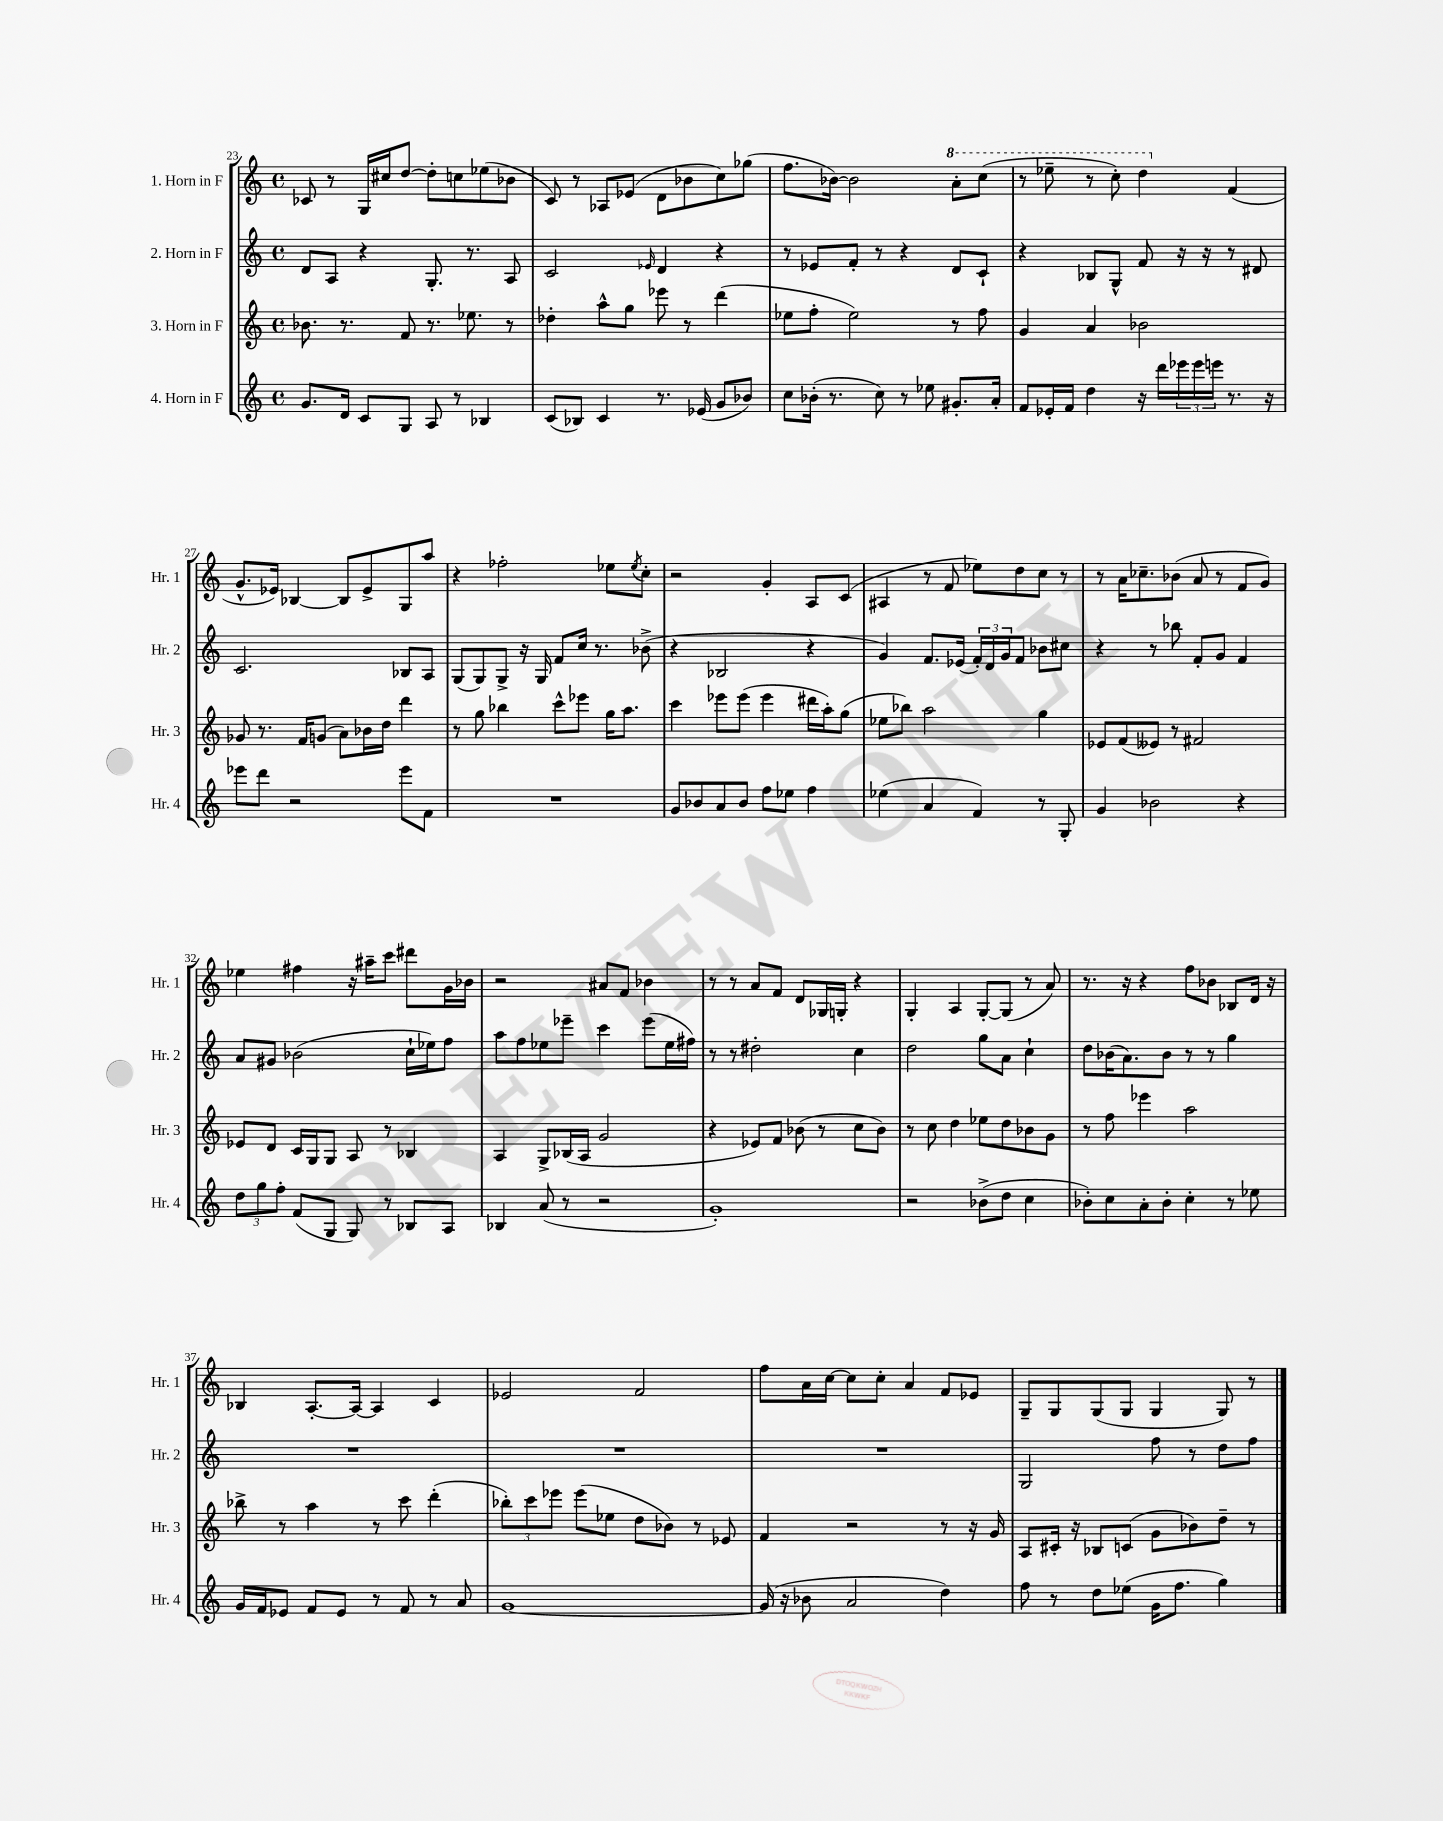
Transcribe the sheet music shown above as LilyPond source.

<<
\new StaffGroup <<
\new Staff = "s0" \with { instrumentName = "1. Horn in F" shortInstrumentName = "Hr. 1" } {
    \clef treble \key c \major \defaultTimeSignature \time 4/4
    ces'8 r8 g16 cis''16 d''8~ d''8-. c''8 ees''8( bes'8 |
    c'8) r8 aes8 ees'8( d'8 bes'8 c''8) ges''8( |
    f''8. bes'16~) bes'2 \ottava #1 a''8-. c'''8( |
    r8 ees'''8-- r8 c'''8-.) d'''4 \ottava #0 f'4( |
    g'8.-^ ees'16) bes4~ bes8 ees'8-> g8 a''8 |
    r4 fes''2-. ees''8 \acciaccatura { ees''8 } c''8-. |
    r2 g'4-. a8 c'8( |
    ais4 r8 f'8 ees''8) d''8 c''8 r8 |
    r8 a'16 ces''8.-- bes'8( a'8 r8 f'8 g'8) |
    ees''4 fis''4 r16 ais''16-- c'''8 dis'''8 g'16 bes'16 |
    r2 ais'8 f'8 bes'4 |
    r8 r8 a'8 f'8 d'8 ges16 g16-. r4 |
    g4-. a4 g8~-. g8( r8 a'8) |
    r8. r16 r4 f''8 bes'8 bes8 d'16 r16 |
    bes4 a8.~-. a16~ a4 c'4 |
    ees'2 f'2 |
    f''8 a'16 c''16~ c''8 c''8-. a'4 f'8 ees'8 |
    g8-- g8 g8( g8 g4 g8) r8 \bar "|." |
}
\new Staff = "s1" \with { instrumentName = "2. Horn in F" shortInstrumentName = "Hr. 2" } {
    \clef treble \key c \major \defaultTimeSignature \time 4/4
    d'8 a8 r4 g8.-. r8. a8 |
    c'2 \grace { ees'16 } d'4 r4 |
    r8 ees'8 f'8-. r8 r4 d'8 c'8-! |
    r4 bes8 g8-^ f'8 r16 r16 r8 dis'8 |
    c'2. bes8 a8 |
    g8( g8) g8-> r16 g16 f'8 c''16 r8. bes'8->( |
    r4 bes2 r4 |
    g'4) f'8. ees'16( \tuplet 3/2 { f'16-.) d'16 g'16 } f'8 bes'8 cis''8 |
    r4 r8 bes''8 f'8-. g'8 f'4 |
    a'8 gis'8 bes'2( c''16-! ees''16) f''8 |
    a''8 f''8 ees''8 ees'''8-- c'''4 ees'''8( ees''16 fis''16) |
    r8 r8 dis''2-. c''4 |
    d''2 g''8 a'8 c''4-! |
    d''8 bes'16( a'8.) bes'8 r8 r8 g''4 |
    R1 |
    R1 |
    R1 |
    g2 f''8 r8 d''8 f''8 \bar "|." |
}
\new Staff = "s2" \with { instrumentName = "3. Horn in F" shortInstrumentName = "Hr. 3" } {
    \clef treble \key c \major \defaultTimeSignature \time 4/4
    bes'8. r8. f'8 r8. ees''8. r8 |
    des''4-. a''8-^ g''8 ees'''8 r8 d'''4( |
    ees''8 f''8-. ees''2) r8 f''8 |
    g'4 a'4 bes'2 |
    ges'8 r8. f'16 g'8( a'8) bes'16 d''16 d'''4 |
    r8 g''8 bes''4 c'''8-^ ees'''8 g''16 a''8. |
    c'''4 ees'''8 ees'''8( ees'''4 dis'''16 a''16-.) g''8( |
    ees''8 bes''8) a''2 g''4 |
    ees'8 f'8( eeses'8) r8 fis'2 |
    ees'8 d'8 c'16 g16 g8 a8 r8 bes4 |
    a4 g8-> bes16( a16 g'2 |
    r4 ees'8) f'8 bes'8( r8 c''8 bes'8) |
    r8 c''8 d''4 ees''8 d''8 bes'8 g'8 |
    r8 f''8 ees'''4 a''2 |
    bes''8-> r8 a''4 r8 c'''8 d'''4-.( |
    \tuplet 3/2 { bes''8-.) c'''8 ees'''8 } ees'''8( ees''8 d''8 bes'8) r8 ees'8 |
    f'4 r2 r8 r16 g'16 |
    a8 cis'16-. r16 bes8 c'8( g'8 bes'8) d''8-- r8 \bar "|." |
}
\new Staff = "s3" \with { instrumentName = "4. Horn in F" shortInstrumentName = "Hr. 4" } {
    \clef treble \key c \major \defaultTimeSignature \time 4/4
    g'8. d'16 c'8 g8 a8 r8 bes4 |
    c'8( bes8) c'4 r8. ees'16( g'8 bes'8) |
    c''8 bes'16-.( r8. c''8) r8 ees''8 gis'8.-. a'16-. |
    f'8 ees'16-. f'16 d''4 r16 d'''16 \tuplet 3/2 { ees'''16 ees'''16 e'''16 } r8. r16 |
    ees'''8 d'''8 r2 ees'''8 f'8 |
    R1 |
    g'8 bes'8 a'8 bes'8 f''8 ees''8 f''4 |
    ees''4( a'4 f'4) r8 g8-. |
    g'4 bes'2 r4 |
    \tuplet 3/2 { d''8 g''8 f''8-. } f'8( g8 g8) r8 bes8 a8 |
    bes4 a'8( r8 r2 |
    g'1-.) |
    r2 bes'8->( d''8 c''4 |
    bes'8-.) c''8 a'8-. bes'8-. c''4-. r8 ees''8 |
    g'16 f'16 ees'8 f'8 ees'8 r8 f'8 r8 a'8 |
    g'1~ |
    g'16( r16 bes'8 a'2 d''4) |
    f''8 r8 d''8 ees''8( g'16 f''8. g''4) \bar "|." |
}
>>
>>
\layout { \context { \Score currentBarNumber = #23 } }
